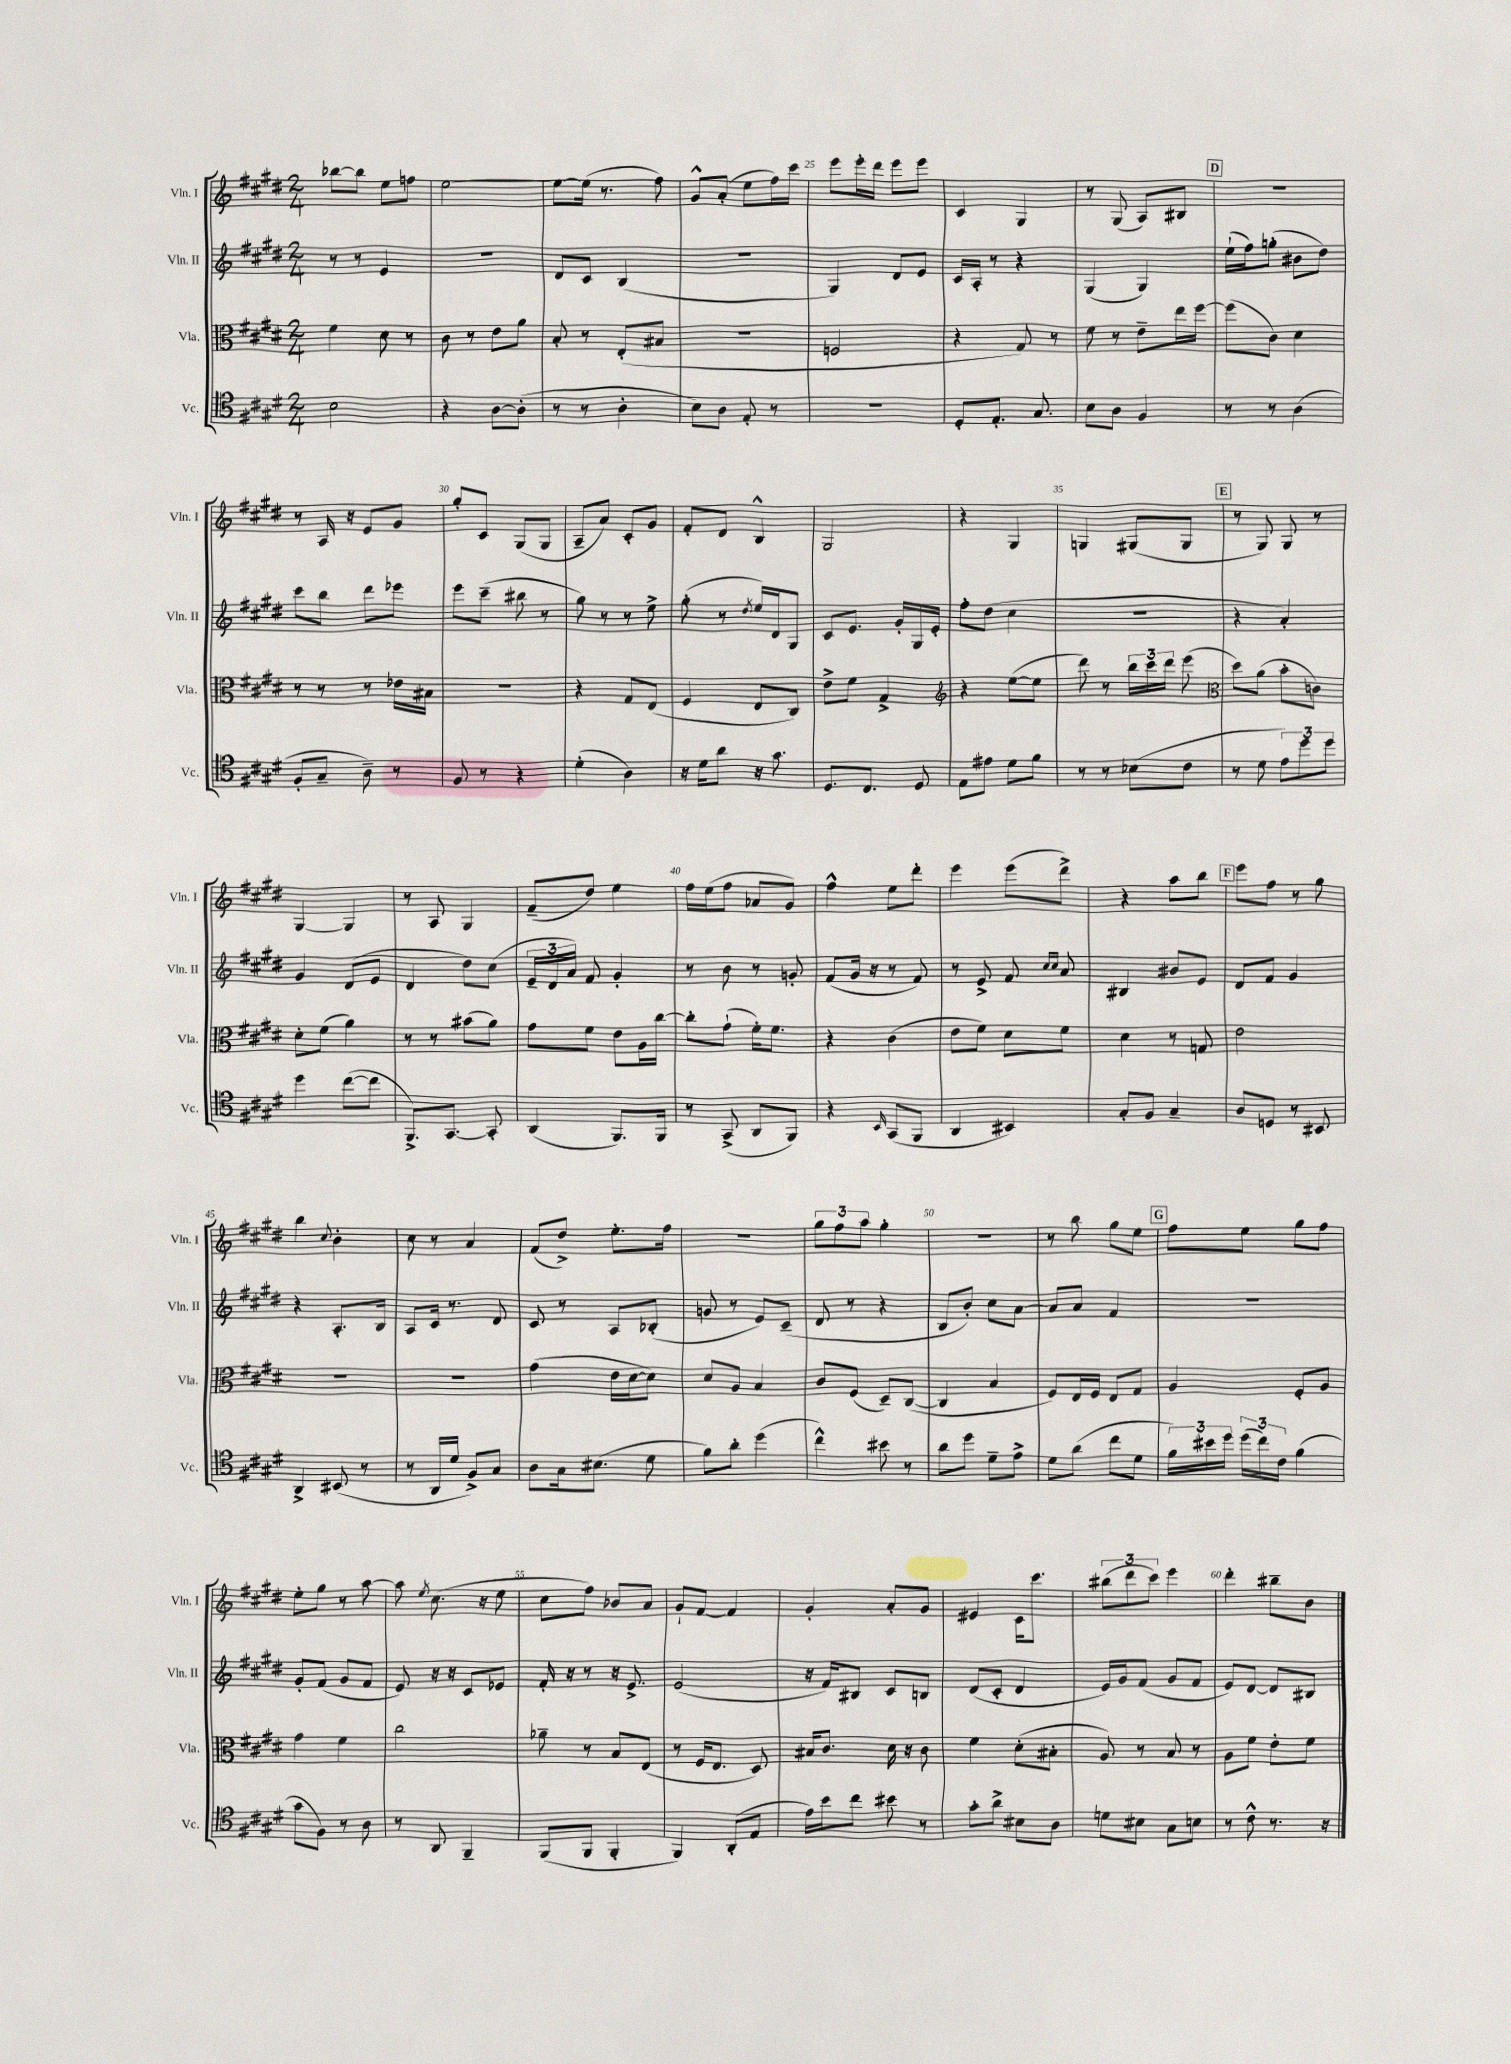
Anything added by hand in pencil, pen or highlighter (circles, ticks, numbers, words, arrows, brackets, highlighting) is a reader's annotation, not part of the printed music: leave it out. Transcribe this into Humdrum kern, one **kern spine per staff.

**kern	**kern	**kern	**kern
*staff4	*staff3	*staff2	*staff1
*clefC4	*clefC3	*clefG2	*clefG2
*k[f#c#g#d#]	*k[f#c#g#d#]	*k[f#c#g#d#]	*k[f#c#g#d#]
*M2/4	*M2/4	*M2/4	*M2/4
2B\	4f#\	8r	[8bb-\L
.	.	8r	8bb-\]J
.	8d#\	4e/	8ee\L
.	8r	.	8ff\J
=	=	=	=
4r	8c#\	2r	[2ee\
.	8r	.	.
[8A\L	8e\L	.	.
(8A'\]J	8a\J	.	.
=	=	=	=
8r	8B'/	8d#/L	8ee\_L
8r	8r	8c#/J	(16ee\]Jk
.	.	.	8.r
4A'\	(8E'/L	(4B/	.
.	8B#/J	.	8ff#\)
=	=	=	=
8B\L)	2r	2r	8g#^^/L
8A\J	.	.	(8a'/J
8E'/	.	.	8ee\L
8r	.	.	16ff#\L)
.	.	.	16ccc#\JJ
=	=	=	=
2r	2F/	4G#/)	8eee\L
.	.	.	16eee'\L
.	.	.	16ddd#\JJ
.	.	8d#/L	8eee\L
.	.	8e/J	8eee\J
=	=	=	=
8D#'/L	4r	16c#/LL	4c#/
.	.	16A'/JJ	.
8.E'/J	.	8r	.
.	8G#/)	4r	4G#/
8.G#/	.	.	.
.	8r	.	.
=	=	=	=
8B\L	8f#\	(4G#/	8r
8A\J	8r	.	(8G#/
4F#/	8e~\L	4G#/)	8A/L)
.	16ee\L	.	8B#/J
.	[16ff#\JJ	.	.
=	=	=	=
8r	(8ff#\]L	(16ee`\LL	2r
.	.	16ff#\J)	.
8r	8c#\J)	(8gg'\J	.
(4A\	4d#\	8b#\L	.
.	.	8dd#\J)	.
=	=	=	=
8F#'/L	8r	8ccc#\L	8r
8G#~/J	8r	8bb\J	16A/
.	.	.	16r
8A~\)	8r	8ddd#\L	8e/L
8r	16e-\LL	8eee-\J	8g#/J
.	16B#\JJ	.	.
=	=	=	=
8F#/	2r	8eee\L	8gg#'/L
8r	.	(8ccc#~\J	8c#/J
4r	.	8bb#\	(8G#/L
.	.	8r	8G#/J
=	=	=	=
(4d#'\	4r	8gg#\)	8A~/L
.	.	8r	8a/J)
4A\)	8G#/L	8r	8c#'/L
.	(8E/J	8ee^\	8g#/J
=	=	=	=
16r	4F#/	(8gg#'\	8f#'/L
16d#\LK	.	.	.
8a\J	.	8r	8d#/J
.	.	8qdd#/	.
16r	8E/L	16ee/LL)	4B^^/
8.g#\	.	16d#/J	.
.	8C#/J)	8G#/J	.
=	=	=	=
8.D#/L	8e^\L	8c#/L	2G#/
.	8f#\J	8.e/J	.
8.C#/J	.	.	.
.	4G#^/	.	.
.	.	16g#'/LL	.
8D#/	.	16G#/	.
.	.	16e'/JJ	.
=	=	=	=
*	*clefG2	*	*
8E\L	4r	8ff#'\L	4r
8e#\J	.	(8dd#\J	.
8d#\L	([8ee\L	4cc#\	4G#/
8f#\J	8ee\]J	.	.
=	=	=	=
8r	8ddd#\)	2r	4G/
8r	8r	.	.
(8B-\L	24bb\LL	.	(8G#/L
.	24ccc#\	.	.
.	24ddd#\JJ	.	.
8c#\J	(8eee\	.	8G#/J
=	=	=	=
*	*clefC3	*	*
8r	8dd#\L)	4r	8r
8d#\	(8a\J	.	8G#/)
12e\L)	8b'\L	4a'/)	8G#/
12dd#\	.	.	.
.	8c\J)	.	8r
12dd#\J	.	.	.
=	=	=	=
4dd#\	8d#'\L	4g#/	[4G#/
.	(8f#\J	.	.
([8cc#\L	4a\)	(8d#/L	4G#/]
8cc#\]J	.	8e/J	.
=	=	=	=
8.FF#^/L)	8r	4d#/	8r
.	8r	.	8A/
[8.GG#/J	.	.	.
.	(8b#\L	8dd#\L)	4G#/
8GG#'/]	8a\J)	(8cc#\J	.
=	=	=	=
(4AA/	8g#\L	24e~/LL	(8f#~/L
.	.	24d#/	.
.	.	24a/JJ)	.
.	8f#\J	8f#/	8dd#/J)
8.FF#/L)	8e\L	4g#'/	4ee\
.	16A\L	.	.
16FF#/Jk	[16cc#\JJ	.	.
=	=	=	=
8r	8cc#'\]L	8r	16ff#\LL
.	.	.	(16ee\J
(8GG#^/	(8g#`\J	8b\	8ff#\J
8AA/L	16f#'\LK)	8r	8a-/L
.	8.f#\J	.	.
8FF#/J)	.	8g'/	8g#/J)
=	=	=	=
4r	4r	(8f#/L	4ff#^^\
.	.	16g#/Jk	.
.	.	16r	.
16qqBB/	.	.	.
(8GG#/L	(4c#\	8r	8ee\L
8FF#/J	.	8f#/)	8ddd#'\J
=	=	=	=
4AA/	8e\L	8r	4eee\
.	8f#\J)	8e^/	.
4BB#/)	8d#\L	8f#/	(8eee\L
.	.	16qqcc#/LL	.
.	.	16qqcc#/JJ	.
.	8f#\J	8a/	8ddd#^\J)
=	=	=	=
8G#'/L	4d#\	4B#/	4r
8F#/J	.	.	.
4G#~/	8r	8b#/L	8aa\L
.	8G/	8e/J	8bb\J
=	=	=	=
8A/L	2e\	8d#/L	8eee\L
8D/J	.	8f#/J	8ff#\J
8r	.	4g#/	8r
8BB#/	.	.	8gg#\
=	=	=	=
4AA^/	2r	4r	4bb\
.	.	.	8qqcc#/
(8BB#/	.	8.A'/L	4b'\
8r	.	.	.
.	.	16B/Jk	.
=	=	=	=
8r	2r	8A/L	8cc#\
16AA/LL	.	16c#/Jk	8r
16d#/JJ	.	8.r	.
8F#^/L)	.	.	4a/
8G#/J	.	8d#/	.
=	=	=	=
8A\L	(4g#\	8c#/	(8f#/L
16G#\k	.	8r	8dd#^/J)
(8.B#\J	.	.	.
.	16e\LL	8A/L	8.ee'\L
.	[16d#\J	.	.
8d#\	8d#\]J)	(8B-'/J	.
.	.	.	16ff#\Jk
=	=	=	=
8f#\L)	8d#/L	8g/	2r
8a'\J	8A/J	8r	.
(4dd#\	4B/	8e/L)	.
.	.	(8c#~/J	.
=	=	=	=
4cc#^^\)	8c#/L	8d#/	12gg#\L
.	.	.	12ff#\
.	(8F#/J	8r	.
.	.	.	12aa\J
8b#\	8D#~/L)	4r	4gg#'\
8r	([8C#/J	.	.
=	=	=	=
8a\L	4C#/]	8B/L	2r
8dd#\J	.	8b'/J)	.
8d#~\L	4B/	8cc#\L	.
8e^\J	.	[8a\J	.
=	=	=	=
8d#\L	8F#/L)	8a/]L	8r
(8a\J	16E/L	8a/J	8bb\
.	16F#/JJ	.	.
8cc#\L	8E/L	4f#/	8gg#\L
8d#\J	8G#/J	.	8ee\J
=	=	=	=
24f#\LL)	4A/	2r	8ff#\L
24b#\	.	.	.
24dd#\JJ	.	.	.
(24dd#\LL	.	.	8ee\J
24cc#\)	.	.	.
24c#\JJ	.	.	.
(4f#\	8F#'/L	.	8gg#\L
.	8A/J	.	8ff#\J
=	=	=	=
8g#\L	4g#\	8g#'/L	8ee'\L
8F#\J)	.	(8f#/J	8gg#\J
8r	4f#\	8g#/L	8r
8A\	.	8f#/J	[8aa\
=	=	=	=
8r	2cc#\	8e/)	8aa\]
.	.	.	8qee/
8AA/	.	16r	(8.cc#\
.	.	16r	.
4FF#~/	.	8c#/L	.
.	.	.	16r
.	.	8e-/J	8ee\
=	=	=	=
(8FF#/L	8a-~\	16f#'/	8cc#\L
.	.	16r	.
8FF#/J	8r	8r	8ff#\J)
4FF#'/	8B/L	16r	8b-/L
.	.	8.e^/	.
.	(8E/J	.	8a/J
=	=	=	=
4FF#/)	8r	(2e/	8g#`/L
.	16F#/LK	.	[8f#/J
.	8.E/J	.	.
(8AA'/L	.	.	4f#/]
8E/J	8D#/)	.	.
=	=	=	=
16e\LL)	16B#/LK	16r	4g#'/
16b\J	8.c#/J	16f#/LK)	.
8cc#\J	.	8B#/J	.
8b#\	16d#\	8c#/L	8a'/L
.	16r	.	.
8r	8c#\	8B/J	8g#/J
=	=	=	=
8g#'\L	4f#\	(8d#/L	4e#/
8a^\J	.	8c#'/J	.
8B#\L	(8d#'\L	4d#/	16c#\LK
.	.	.	8.ccc#\J
8A\J	8B#'\J	.	.
=	=	=	=
8d\L	8A/)	16e/LL)	(12bb#\L
.	.	16g#/J	.
.	.	.	12ddd#\
8B#\J	8r	(8f#/J	.
.	.	.	12ccc#\J)
8G#\L	8B/	8g#/L	4eee\
8B\J	8r	8f#/J	.
=	=	=	=
8r	8A\L	8e/L)	4ddd#'\
8c#^^\	8f#\J	[8d#/J	.
8.r	8e'\L	8d#/]L	8bb#~\L
.	8f#\J	8B#/J	8b\J
16r	.	.	.
==	==	==	==
*-	*-	*-	*-
